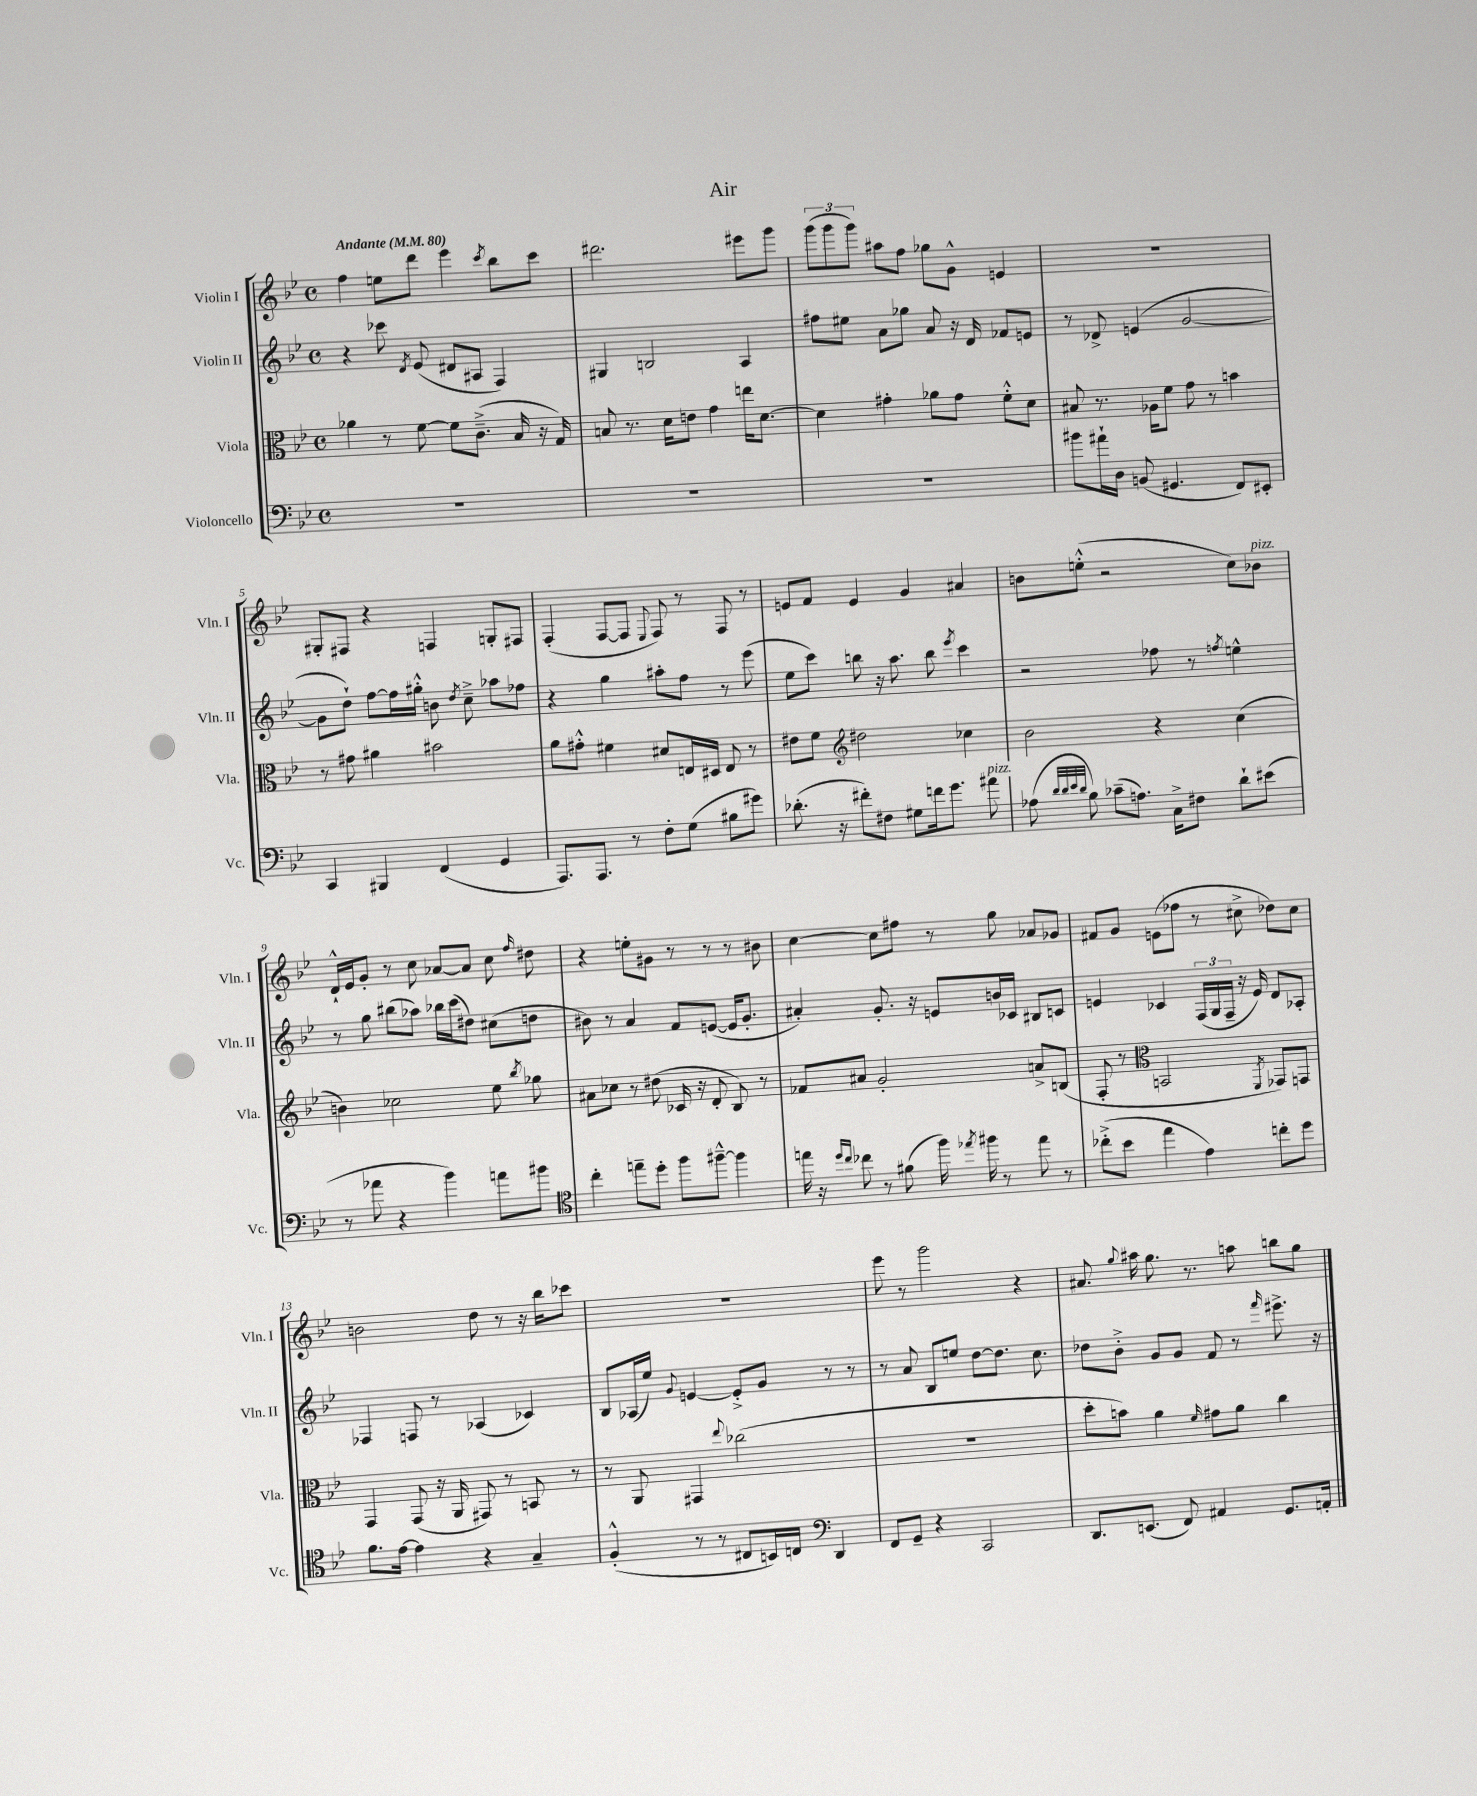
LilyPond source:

\header { title = "Air" }
<<
\new StaffGroup <<
\new Staff = "s0" \with { instrumentName = "Violin I" shortInstrumentName = "Vln. I" } {
    \clef treble \key bes \major \defaultTimeSignature \time 4/4 \tempo "Andante" 4 = 80
    \autoBeamOff f''4 e''8[ d'''8] ees'''4 \acciaccatura { c'''8 } bes''8[ c'''8] |
    dis'''2. eis'''8[ g'''8] |
    \tuplet 3/2 { g'''8[( g'''8 g'''8]) } ais''8[ f''8] ges''8[ g'8]-^ e'4 |
    R1 |
    gis8[-. fis8] r4 f4 g8[-. fis8] |
    f4-.( f8[~ f8] \appoggiatura { ees8 } f8) r8 f8 r8 |
    e'8[ f'8] e'4 g'4 ais'4 |
    b'8[ e''8]-.-^( r2 c''8[) bes'8]^\markup { \italic "pizz." } |
    d'16[-!-^ ees'16 g'8]-. r8 c''8 aes'8[~ aes'8] c''8 \grace { f''16 } dis''8 |
    r4 e''8[-. gis'8] r8 r8 r8 bis'8 |
    c''4~ c''8[ fis''8] r8 g''8 aes'8[ ges'8] |
    fis'8[ g'8] e'8[( fes''8] r8 cis''8-> des''8[) cis''8] |
    b'2 d''8 r8 r16 bes''16[ ces'''8] |
    R1 |
    ees'''8 r8 g'''2 r4 |
    ais'8. \appoggiatura { g''8 } ais''16 g''8. r8. a''8 b''8[ g''8] \bar "|." |
}
\new Staff = "s1" \with { instrumentName = "Violin II" shortInstrumentName = "Vln. II" } {
    \clef treble \key bes \major \defaultTimeSignature \time 4/4
    \autoBeamOff r4 ces'''8 \acciaccatura { d'8 } ees'8( dis'8[ ais8] f4) |
    gis4 b2 a4 |
    fis''8[ eis''8] a'8[ ges''8] a'8 r16 d'16 fes'8[ e'8] |
    r8 des'8-> e'4( g'2~ |
    g'8[ d''8]-!) f''8[~ f''16 gis''16]-.-^ b'8 \acciaccatura { d''8 } c''8---> aes''8[ fes''8] |
    r4 g''4 ais''8[-. f''8] r8 ees'''8( |
    ees''8[ c'''8]) b''8 r16 a''8. b''8 \acciaccatura { ees'''8 } c'''4 |
    r2 fes''8 r8 \acciaccatura { f''8 } e''4-^ |
    r8 g''8 bis''8[( aes''8]) bes''16[ c'''16( dis''8]) cis''8[( d''8] |
    bis'8) r8 a'4 f'8[ e'8]~( e'16[ g'8.]-. |
    ais'4-.) g'8.-. r16 e'8[ b'16 ces'16] bis8[ c'8] |
    e'4 ces'4 \tuplet 3/2 { f16[( g16 f16]-- } r16 e'16) d'8[ aes8]-. |
    fes4 f8 r8 aes4( ces'4) |
    bes8[ aes16( ees''16]) \appoggiatura { g'8 } e'4~ e'8[-.-> g'8] r8 r8 |
    r8 a'8 bes8[ e''8] d''8[~ d''8.] c''8. |
    des''8[ bes'8]-.-> g'8[ g'8] f'8 r8 \grace { f'''16 } eis'''8.-> r16 \bar "|." |
}
\new Staff = "s2" \with { instrumentName = "Viola" shortInstrumentName = "Vla." } {
    \clef alto \key bes \major \defaultTimeSignature \time 4/4
    \autoBeamOff aes'4 r8 f'8~ f'8[ c'8.]--->( bes16 r16 g16) |
    b8 r8. d'16[ e'8] g'4 e''16[ d'8.]~ |
    d'4 gis'4-. aes'8[ gis'8] f'8[-.-^ d'8] |
    bis8 r8. aes16[ f'8] g'8 r8 b'4 |
    r8 gis'8 ais'4 bis'2 |
    a'8[ gis'8]-.-^ fis'4 dis'8[ e16 dis16] e8 r8 |
    eis'8[ f'8] \clef treble dis''2 ces''4 |
    bes'2 r4 c''4( |
    b'4) ces''2 ees''8 \acciaccatura { bes''8 } ges''8 |
    ais'8[ ces''8] r8 dis''8( ces'16 r16 d'8-. bes8) r8 |
    fes'8[ ais'8] g'2-. a'8[-> b8]( |
    f8-. r8 \clef alto b,2 \acciaccatura { f,8 } ges,8[) g,8] |
    g,4 g,8( r16 a,16 gis,8) r8 b,8 r8 |
    r8 a,8 gis,4 \appoggiatura { ees''8 } ces''2( |
    R1 |
    d''8[-. b'8]) a'4 \grace { f'16 } gis'8[ a'8] c''4 \bar "|." |
}
\new Staff = "s3" \with { instrumentName = "Violoncello" shortInstrumentName = "Vc." } {
    \clef bass \key bes \major \defaultTimeSignature \time 4/4
    \autoBeamOff R1 |
    R1 |
    R1 |
    bis'8[ ais'16-! d16] b,8( gis,4. f,8[) eis,8]-. |
    c,4 bis,,4 f,4( g,4 |
    a,,8.[) a,,8.] r8 f8[-. g8]( bis8[ gis'8]) |
    des'8.-.( r16 fis'8[-.) fis8] gis8[ f'16 g'8.] ais'8^\markup { \italic "pizz." } |
    aes8( \grace { d'32[ d'32 ees'32 d'32] } bes8) ces'8[--( a8.]) c16[-> fis8] d'8[-! eis'8]( |
    r8 aes'8 r4 bes'4) a'8[ bis'8] |
    \clef tenor c''4-. e''8[-- d''8]-. f''8[ fis''8]~---^ fis''4 |
    e''16 r16 \grace { d''16[ c''16] } ces''8 r8 fis'8( f''16) \acciaccatura { ees''8 } fis''16 r8 ees''8 r8 |
    ces''8[-.->( bes'8] ees''4 ees'4) c''8[-. d''8] |
    f'8.[ ees'16]~ ees'4 r4 g4-- |
    f4-.-^( r8 r8 cis8[ b,16) c16] \clef bass d,4 |
    f,8[ g,8]-- r4 c,2 |
    d,8.[ e,8.]( f,8) ais,4 g,8.[ a,16]-. \bar "|." |
}
>>
>>
